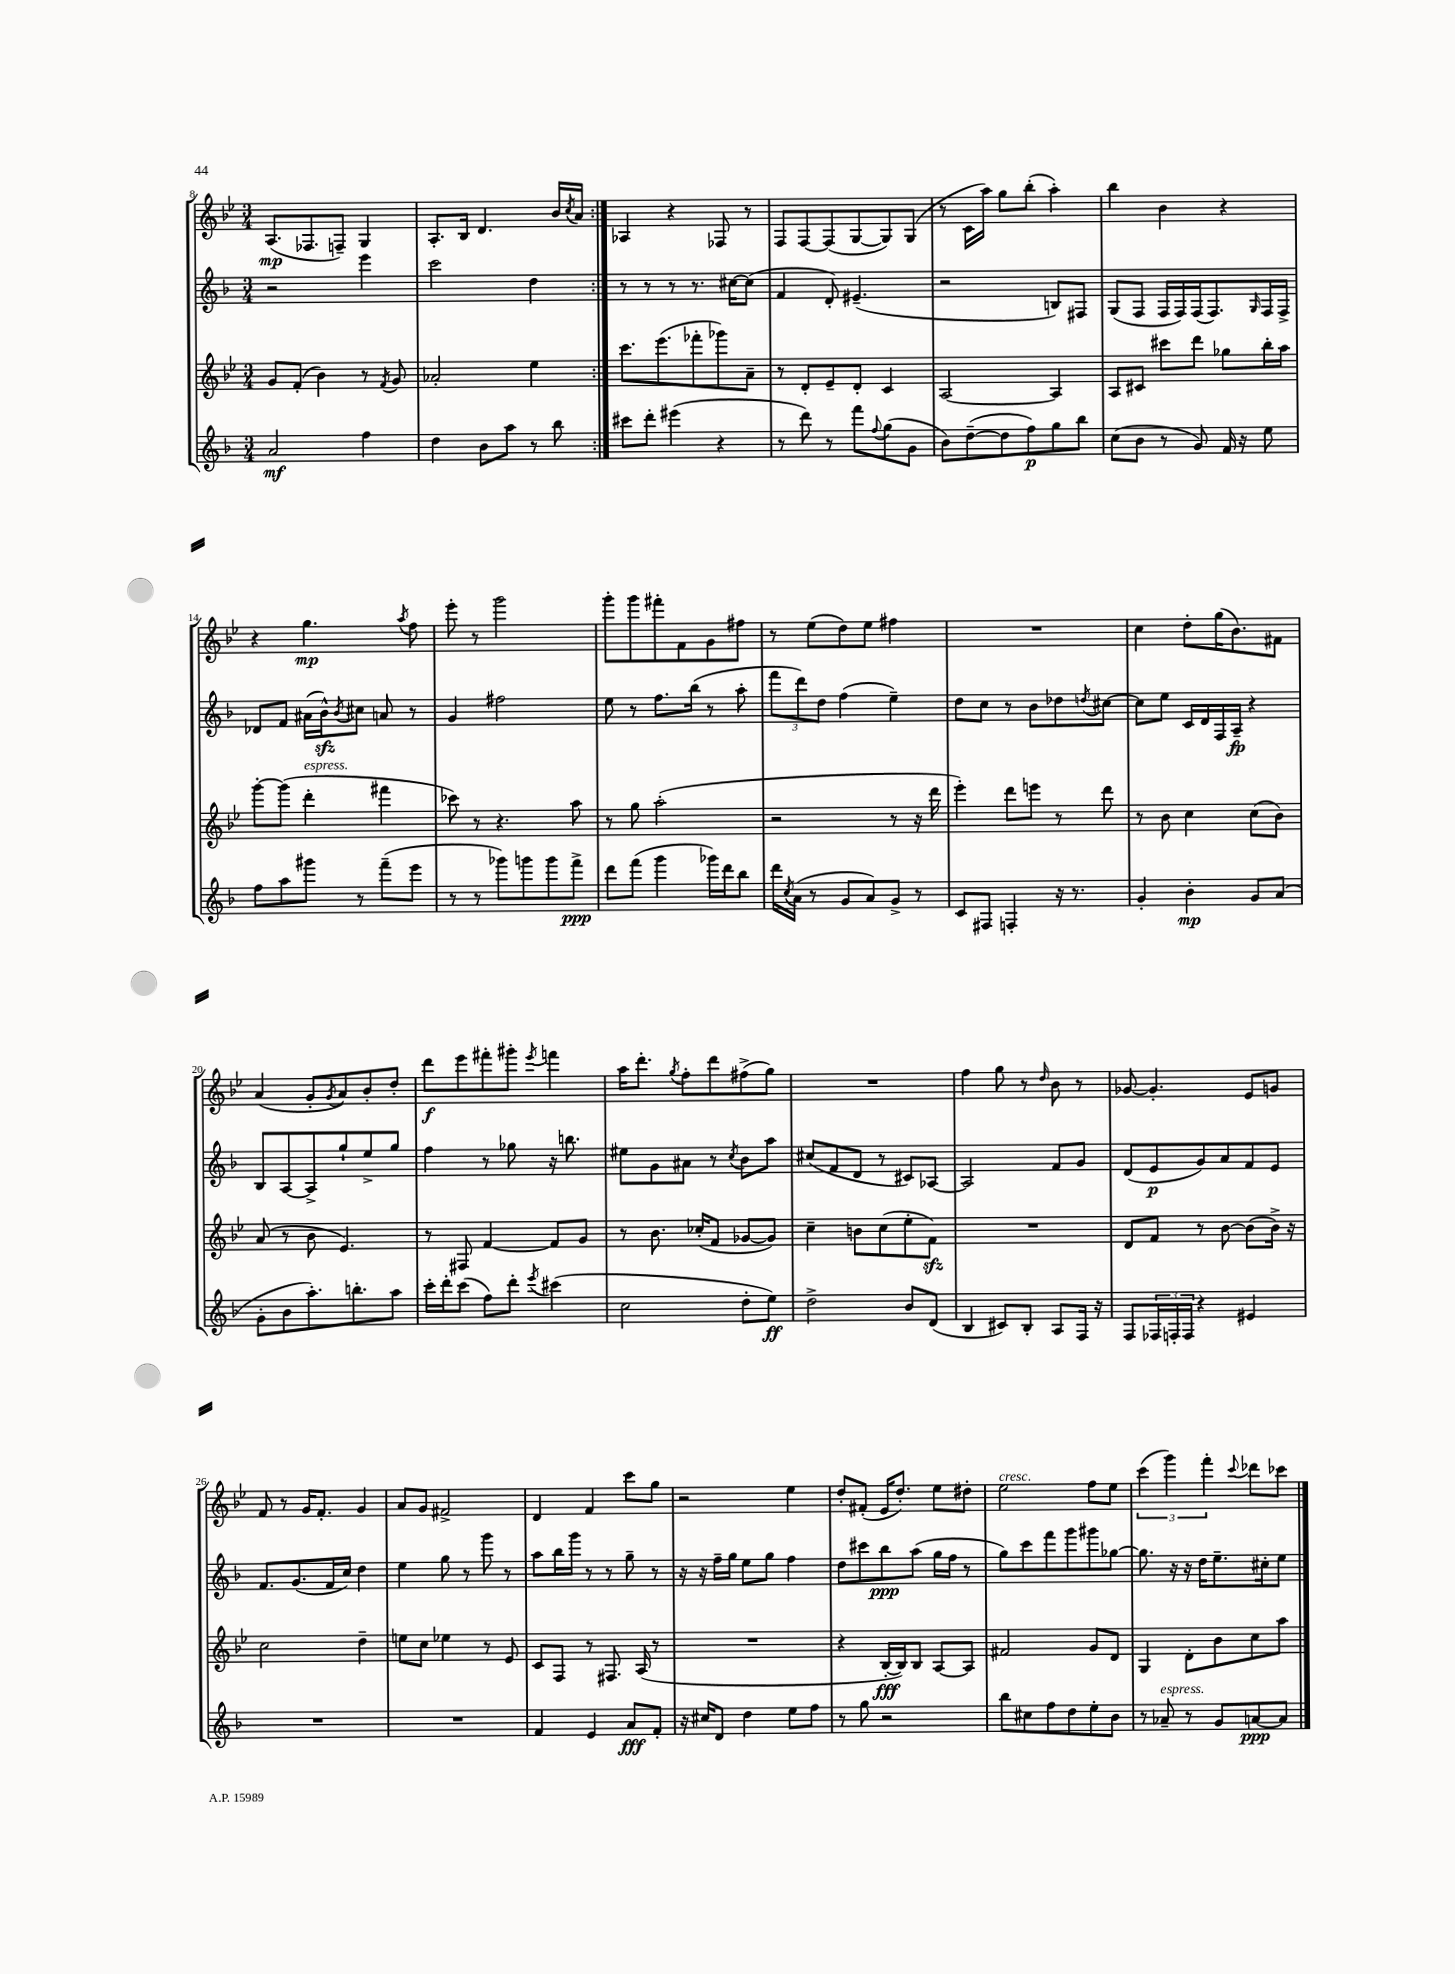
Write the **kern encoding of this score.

**kern	**dynam	**kern	**dynam	**kern	**dynam	**kern	**dynam
*part4	*part4	*part3	*part3	*part2	*part2	*part1	*part1
*staff4	*staff4	*staff3	*staff3	*staff2	*staff2	*staff1	*staff1
*clefG2	*	*clefG2	*	*clefG2	*	*clefG2	*
*k[b-]	*	*k[b-e-]	*	*k[b-]	*	*k[b-e-]	*
*M3/4	*	*M3/4	*	*M3/4	*	*M3/4	*
=8	=8	=8	=8	=8	=8	=8	=8
2a/	mf	8g/L	.	2r	.	(8.A/L	mp
.	.	(8f'/J	.	.	.	.	.
.	.	.	.	.	.	8.F-X/	.
.	.	4b-\)	.	.	.	.	.
.	.	.	.	.	.	8Fn~/J)	.
4ff\	.	8r	.	4eee\	.	4G/	.
.	.	8qf/	.	.	.	.	.
.	.	8g/	.	.	.	.	.
=9	=9	=9	=9	=9	=9	=9	=9
4dd\	.	2a-X'/	.	2ccc\	.	8.A'/L	.
.	.	.	.	.	.	16B-/Jk	.
8b-\L	.	.	.	.	.	4.d/	.
8aa\J	.	.	.	.	.	.	.
8r	.	4ee-\	.	4dd\	.	.	.
8bb-\	.	.	.	.	.	16b-/LL	.
.	.	.	.	.	.	8qcc/	.
.	.	.	.	.	.	16a/JJ	.
=10:|!	=10:|!	=10:|!	=10:|!	=10:|!	=10:|!	=10:|!	=10:|!
8ccc#X\L	.	8.ccc\L	.	8r	.	4A-X/	.
8ddd'\J	.	.	.	8r	.	.	.
.	.	(8.eee-\	.	.	.	.	.
(4eee#X\	.	.	.	8r	.	4r	.
.	.	8fff-X'\	.	8.r	.	.	.
4r	.	8ggg-X\)	.	.	.	8F-X/	.
.	.	.	.	[16cc#X\KL	.	.	.
.	.	8a~\J	.	(8cc#\J]	.	8r	.
=11	=11	=11	=11	=11	=11	=11	=11
8r	.	8r	.	4f/	.	8F/L	.
8ddd\)	.	8d'/L	.	.	.	[8F/	.
8r	.	8e-~/	.	8d'/)	.	(8F/]	.
8fff\L	.	8d'/J	.	(4.e#X~/	.	[8G/	.
8qqff/	.	.	.	.	.	.	.
(8gg\	.	4c/	.	.	.	8G/])	.
8g\J	.	.	.	.	.	(8G/J	.
=12	=12	=12	=12	=12	=12	=12	=12
8b-\L)	.	[2A/	.	2r	.	8r	.
([8dd~\	.	.	.	.	.	16c\LL	.
.	.	.	.	.	.	16aa\JJ)	.
8dd\]	.	.	.	.	.	8gg\L	.
8ff\)	p	.	.	.	.	(8bb-'\J	.
8gg\	.	4A/]	.	8Bn/L)	.	4aa'\)	.
8bb-\J	.	.	.	8F#X/J	.	.	.
=13	=13	=13	=13	=13	=13	=13	=13
(8cc\L	.	8A/L	.	(8G/L	.	4bb-\	.
8b-\J	.	8c#X/J	.	8F/J	.	.	.
8r	.	8ccc#X\L	.	16F/LL	.	4b-\	.
.	.	.	.	16F/)	.	.	.
8g/)	.	8ddd\J	.	(16F/J	.	.	.
.	.	.	.	8.F/)	.	.	.
16f/	.	8gg-X\L	.	.	.	4r	.
16r	.	.	.	.	.	.	.
.	.	.	.	16qqG/	.	.	.
8ee\	.	16bb-'\L	.	16F/L	.	.	.
.	.	16aa\JJ	.	16F^/JJ	.	.	.
!!LO:LB:g=z
=14	=14	=14	=14	=14	=14	=14	=14
8ff\L	.	[8ggg'\L	.	8d-X/L	.	4r	.
8aa\	.	(8ggg\J]	.	8f/J	.	.	.
!	!	!LO:TX:a:i:t=espress.	!	!	!	!	!
8ggg#X\J	.	4ddd'\	.	(16a#X\LL	.	4.gg\	mp
.	.	.	.	16b-zz^^\J)	.	.	.
.	.	.	.	8qb-/	.	.	.
8r	.	.	.	8cc#X\J	.	.	.
(8fff~\L	.	4fff#X\	.	8an/	.	.	.
.	.	.	.	.	.	8qaa/	.
8eee\J	.	.	.	8r	.	8ff\	.
=15	=15	=15	=15	=15	=15	=15	=15
8r	.	8ccc-X\)	.	4g/	.	8eee-'\	.
8r	.	8r	.	.	.	8r	.
8ggg-X\L)	.	4.r	.	2ff#X\	.	2ggg\	.
8gggn\	.	.	.	.	.	.	.
8ggg\	.	.	.	.	.	.	.
8fff^\J	ppp	8aa\	.	.	.	.	.
=16	=16	=16	=16	=16	=16	=16	=16
8ddd\L	.	8r	.	8ee\	.	8ggg'\L	.
(8fff\J	.	8gg\	.	8r	.	8ggg\	.
4ggg\	.	(2aa'\	.	8.ff\L	.	8fff#X'\	.
.	.	.	.	.	.	8f\	.
.	.	.	.	(16bb-\Jk	.	.	.
16ggg-X\LL)	.	.	.	8r	.	8g\	.
16ddd\J	.	.	.	.	.	.	.
8bb-\J	.	.	.	8aa'\	.	8ff#X\J	.
=17	=17	=17	=17	=17	=17	=17	=17
16ddd\LL	.	2r	.	12fff\L	.	8r	.
8qcc/	.	.	.	.	.	.	.
(16a\JJ	.	.	.	.	.	.	.
.	.	.	.	12ddd\)	.	.	.
8r	.	.	.	.	.	(8ee-\L	.
.	.	.	.	12dd\J	.	.	.
8g/L	.	.	.	(4ff\	.	8dd\)	.
8a/)	.	.	.	.	.	8ee-\J	.
8g^/J	.	8r	.	4ee~\)	.	4ff#X\	.
8r	.	16r	.	.	.	.	.
.	.	16ddd\	.	.	.	.	.
=18	=18	=18	=18	=18	=18	=18	=18
8c/L	.	4eee-'\)	.	8dd\L	.	2.r	.
8F#X/J	.	.	.	8cc\J	.	.	.
4Fn'/	.	8ddd\L	.	8r	.	.	.
.	.	8eeen\J	.	8b-\L	.	.	.
16r	.	8r	.	8dd-X\	.	.	.
8.r	.	.	.	.	.	.	.
.	.	.	.	8qddn/	.	.	.
.	.	8ddd\	.	[8cc#X\J	.	.	.
=19	=19	=19	=19	=19	=19	=19	=19
4g'/	.	8r	.	8cc#\L]	.	4cc\	.
.	.	8b-\	.	8ee\J	.	.	.
4b-'\	mp	4cc\	.	16c/LL	.	8dd'\L	.
.	.	.	.	16d/	.	.	.
.	.	.	.	16F/	.	(16gg\K	.
.	.	.	.	16A~/JJ	fp	8.b-\)	.
8g/L	.	(8cc\L	.	4r	.	.	.
(8a/J	.	8b-\J)	.	.	.	8f#X\J	.
!!LO:LB:g=z
=20	=20	=20	=20	=20	=20	=20	=20
8g'\L	.	(8a/	.	8B-/L	.	(4a/	.
8b-\	.	8r	.	[8A/	.	.	.
8.aa'\)	.	8b-\	.	8A^/]	.	8g'/L	.
.	.	.	.	.	.	8qg/	.
.	.	4.e-/)	.	8gg`/	.	8a/)	.
8.bbn'\	.	.	.	.	.	.	.
.	.	.	.	8ee^/	.	8b-'/	.
8aa\J	.	.	.	8gg/J	.	8dd'/J	.
=21	=21	=21	=21	=21	=21	=21	=21
16ccc'\LL	.	8r	.	4ff\	.	8ddd\L	f
16ddd'\J	.	.	.	.	.	.	.
(8ccc\J	.	8F#X/	.	.	.	8eee-\	.
8ff\L)	.	[4f/	.	8r	.	8fff#X'\	.
8ddd'\J	.	.	.	8gg-X\	.	8ggg#X'\J	.
8qeee/	.	.	.	.	.	8qeee-/	.
(4ccc#X\	.	8f/L]	.	16r	.	4fffn\	.
.	.	.	.	8.bbn\	.	.	.
.	.	8g/J	.	.	.	.	.
=22	=22	=22	=22	=22	=22	=22	=22
2cc\	.	8r	.	8ee#X\L	.	16aa\KL	.
.	.	.	.	.	.	8.ddd'\J	.
.	.	8.b-\	.	8g\	.	.	.
.	.	.	.	.	.	8qgg/	.
.	.	.	.	8a#X\J	.	8ff'\L	.
.	.	(16cc-X'/KL	.	.	.	.	.
.	.	8f/J	.	8r	.	8ddd\	.
.	.	.	.	8qcc/	.	.	.
8dd'\L	.	[8g-X/L	.	8b-\L	.	(8ff#X^\	.
8ee\J)	ff	8g-/J])	.	8aa\J	.	8gg\J)	.
=23	=23	=23	=23	=23	=23	=23	=23
2dd^\	.	4cc~\	.	(8cc#X/L	.	2.r	.
.	.	.	.	8f/	.	.	.
.	.	8bn\L	.	8d/J	.	.	.
.	.	(8cc\	.	8r	.	.	.
8b-/L	.	8ee-'\	.	8c#X/L)	.	.	.
(8d/J	.	8fzz\J)	.	[8A-X/J	.	.	.
=24	=24	=24	=24	=24	=24	=24	=24
4B-/	.	2.r	.	2A-/]	.	4ff\	.
8c#X/L)	.	.	.	.	.	8gg\	.
8B-'/J	.	.	.	.	.	8r	.
.	.	.	.	.	.	16qqdd/	.
8A/L	.	.	.	8f/L	.	8b-\	.
16F/Jk	.	.	.	8g/J	.	8r	.
16r	.	.	.	.	.	.	.
=25	=25	=25	=25	=25	=25	=25	=25
8F/L	.	8d/L	.	(8d/L	.	[8g-X/	.
24F-X/L	.	8f/J	.	8e/	p	4.g-'/]	.
24Fn'/	.	.	.	.	.	.	.
24F/JJ	.	.	.	.	.	.	.
4r	.	8r	.	8g/)	.	.	.
.	.	[8b-\	.	8a/	.	.	.
4e#X/	.	(8b-\L]	.	8f/	.	8e-/L	.
.	.	16b-^\Jk)	.	8e/J	.	8gn/J	.
.	.	16r	.	.	.	.	.
!!LO:LB:g=z
=26	=26	=26	=26	=26	=26	=26	=26
2.r	.	2cc\	.	8.f/L	.	8f/	.
.	.	.	.	.	.	8r	.
.	.	.	.	(8.g/	.	.	.
.	.	.	.	.	.	16g/KL	.
.	.	.	.	.	.	8.f'/J	.
.	.	.	.	16f/L	.	.	.
.	.	.	.	16cc/JJ)	.	.	.
.	.	4dd~\	.	4dd\	.	4g/	.
=27	=27	=27	=27	=27	=27	=27	=27
2.r	.	8een\L	.	4ee\	.	8a/L	.
.	.	8cc\J	.	.	.	8g/J	.
.	.	4ee-X\	.	8gg\	.	2f#X^/	.
.	.	.	.	8r	.	.	.
.	.	8r	.	8ggg\	.	.	.
.	.	8e-/	.	8r	.	.	.
=28	=28	=28	=28	=28	=28	=28	=28
4f/	.	8c/L	.	8aa\L	.	4d/	.
.	.	8F/J	.	16bb-\L	.	.	.
.	.	.	.	16ggg\JJ	.	.	.
4e/	.	8r	.	8r	.	4f/	.
.	.	8.F#X/	.	8r	.	.	.
8a/L	fff	.	.	8gg~\	.	8ccc\L	.
.	.	(16A/	.	.	.	.	.
8f'/J	.	8r	.	8r	.	8gg\J	.
=29	=29	=29	=29	=29	=29	=29	=29
16r	.	2.r	.	16r	.	2r	.
16cc#X/KL	.	.	.	16r	.	.	.
8d/J	.	.	.	16ff~\LL	.	.	.
.	.	.	.	16gg\JJ	.	.	.
4dd\	.	.	.	8ee\L	.	.	.
.	.	.	.	8gg\J	.	.	.
8ee\L	.	.	.	4ff\	.	4ee-\	.
8ff\J	.	.	.	.	.	.	.
=30	=30	=30	=30	=30	=30	=30	=30
8r	.	4r	.	8dd\L	.	8dd'/L	.
8gg\	.	.	.	8ccc#X\	.	(8f#X'/J	.
2r	.	[16B-'/LL	fff	8bb-\	ppp	16e-/KL	.
.	.	16B-/J])	.	.	.	8.dd'/J)	.
.	.	8B-/J	.	(8aa\J	.	.	.
.	.	[8A/L	.	16gg\LL	.	8ee-\L	.
.	.	.	.	16ff\JJ	.	.	.
.	.	8A/J]	.	8r	.	8dd#X'\J	.
=31	=31	=31	=31	=31	=31	=31	=31
!	!	!	!	!	!	!LO:TX:a:i:t=cresc.	!
8bb-\L	.	2f#X/	.	8gg\L)	.	2ee-\	.
8cc#X\	.	.	.	8ccc\	.	.	.
8ff\	.	.	.	8fff\	.	.	.
8dd\	.	.	.	8ggg\	.	.	.
8ee'\	.	8g/L	.	8ggg#X\	.	8ff\L	.
8b-\J	.	8d/J	.	[8gg-X\J	.	8ee-\J	.
=32	=32	=32	=32	=32	=32	=32	=32
8r	.	4G/	.	8.gg-\]	.	(6ccc\	.
!LO:TX:a:i:t=espress.	!	!	!	!	!	!	!
8a-X~/	.	.	.	.	.	.	.
.	.	.	.	.	.	6ggg\)	.
.	.	.	.	16r	.	.	.
8r	.	8d'\L	.	16r	.	.	.
.	.	.	.	16dd\KL	.	.	.
.	.	.	.	.	.	6fff'\	.
8g/L	.	8b-\	.	8.ee~\	.	.	.
.	.	.	.	.	.	8qqccc/	.
[8an/	ppp	8cc\	.	.	.	8ddd-X\L	.
.	.	.	.	16cc#X'\k	.	.	.
8a/J]	.	8aa\J	.	8ee\J	.	8ccc-X\J	.
==	==	==	==	==	==	==	==
*-	*-	*-	*-	*-	*-	*-	*-
